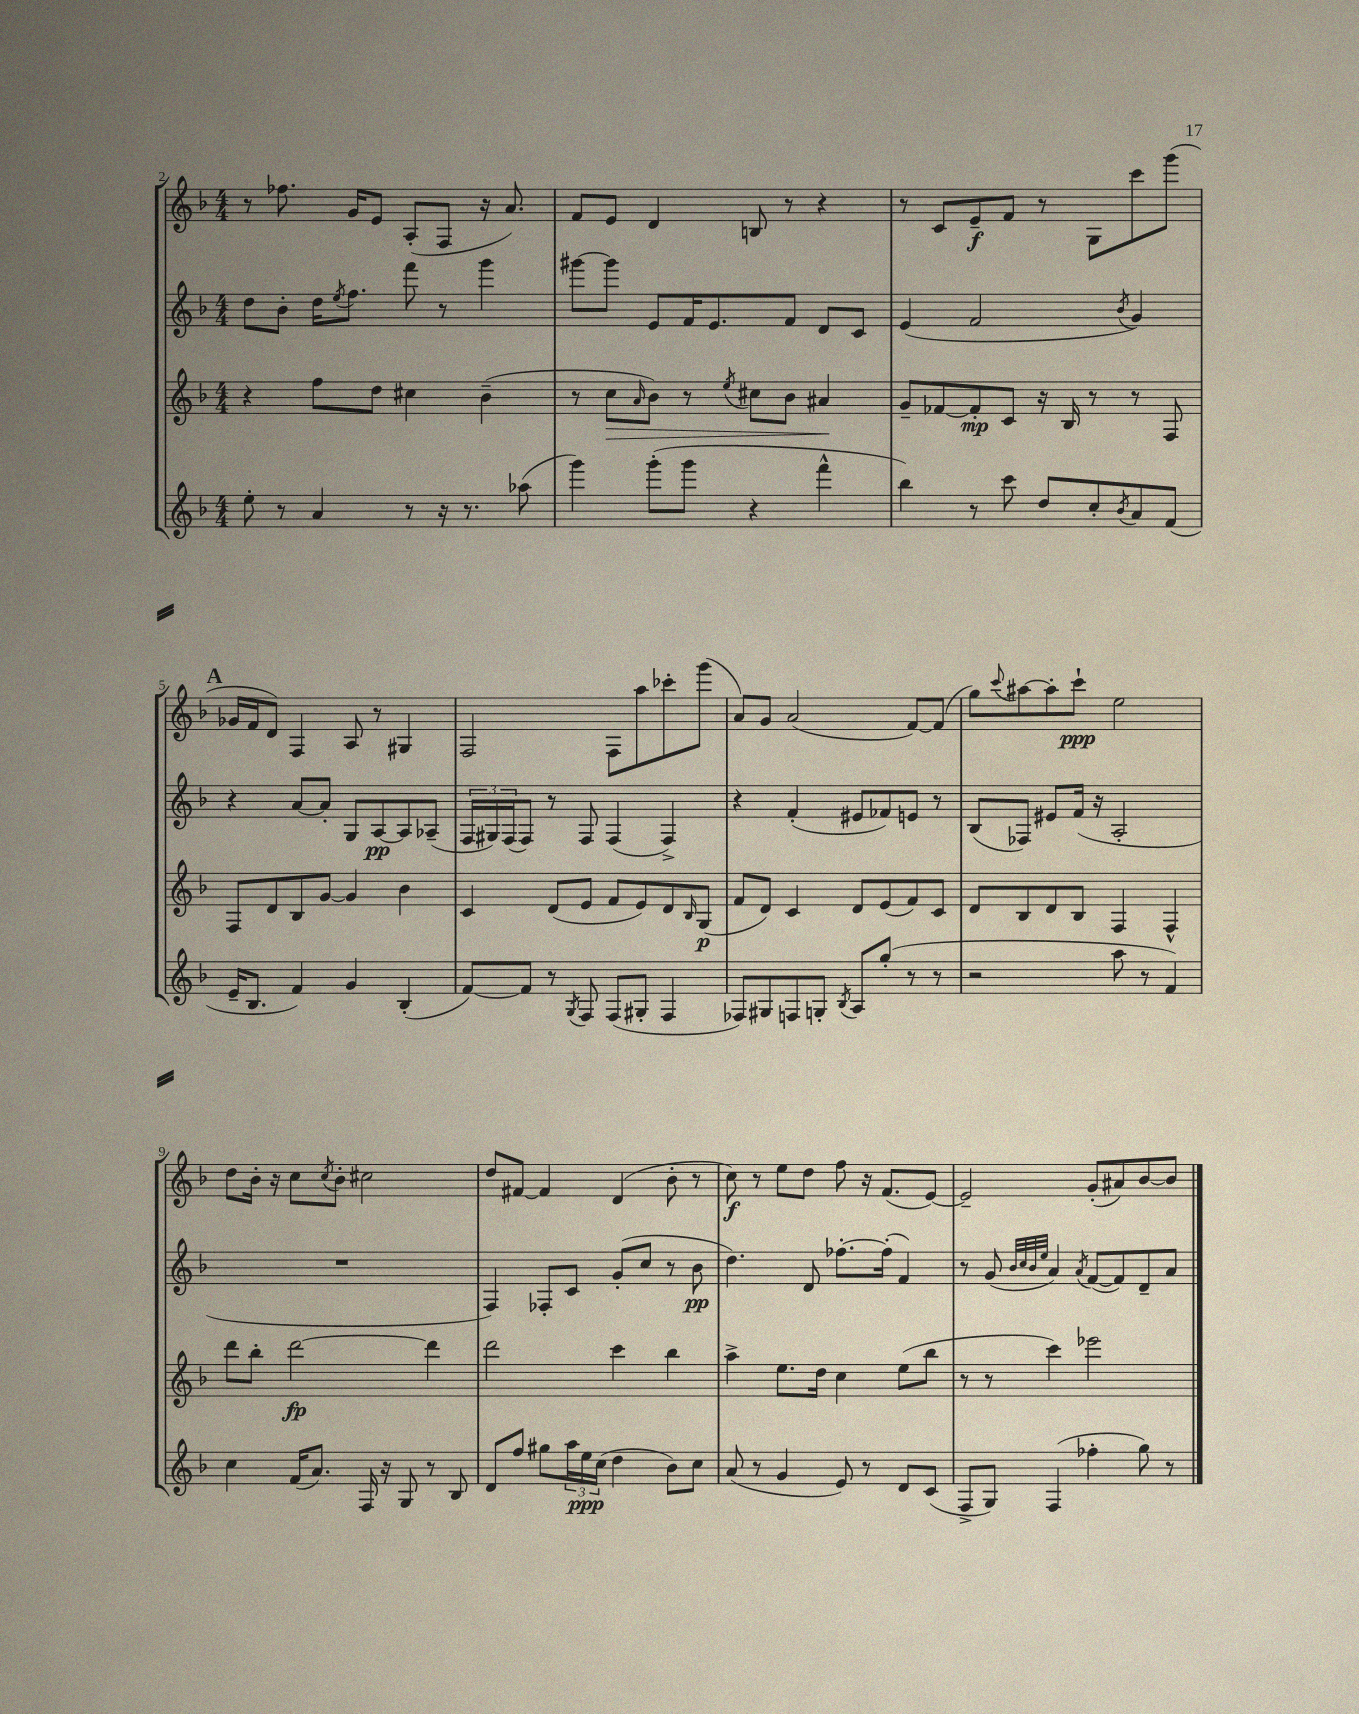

**kern	**dynam	**kern	**dynam	**kern	**dynam	**kern	**dynam
*part4	*part4	*part3	*part3	*part2	*part2	*part1	*part1
*staff4	*staff4	*staff3	*staff3	*staff2	*staff2	*staff1	*staff1
*clefG2	*	*clefG2	*	*clefG2	*	*clefG2	*
*k[b-]	*	*k[b-]	*	*k[b-]	*	*k[b-]	*
*M4/4	*	*M4/4	*	*M4/4	*	*M4/4	*
=2	=2	=2	=2	=2	=2	=2	=2
8ee'\	.	4r	.	8dd\L	.	8r	.
8r	.	.	.	8b-'\J	.	8.ff-X\	.
4a/	.	8ff\L	.	16dd\KL	.	.	.
.	.	.	.	8qee/	.	.	.
.	.	.	.	8.ff\J	.	16g/KL	.
.	.	8dd\J	.	.	.	8e/J	.
8r	.	4cc#X\	.	8fff\	.	(8A'/L	.
16r	.	.	.	8r	.	8F/J	.
8.r	.	.	.	.	.	.	.
.	.	(4b-~\	.	4ggg\	.	16r	.
.	.	.	.	.	.	8.a/)	.
(8aa-X\	.	.	.	.	.	.	.
=3	=3	=3	=3	=3	=3	=3	=3
4ggg\)	.	8r	.	[8ggg#X\L	.	8f/L	.
!	!	!	!LO:HP:b	!	!	!	!
.	.	8cc\L	>	8ggg#\J]	.	8e/J	.
.	.	16qqa/	.	.	.	.	.
(8ggg'\L	.	8b-\J)	.	8e/L	.	4d/	.
8ggg\J	.	8r	.	16f/K	.	.	.
.	.	.	.	8.e/	.	.	.
.	.	8qee/	.	.	.	.	.
4r	.	8cc#X\L	.	.	.	8Bn/	.
.	.	8b-\J	.	8f/J	.	8r	.
4fff^^\	.	4a#X/	.	8d/L	.	4r	.
.	.	.	.	8c/J	.	.	.
.	.	.	]	.	.	.	.
=4	=4	=4	=4	=4	=4	=4	=4
4bb-\)	.	8g~/L	.	(4e/	.	8r	.
.	.	[8f-X/	.	.	.	8c/L	.
8r	.	8f-'/]	mp	2f/	.	8e~/	f
8ccc\	.	8c/J	.	.	.	8f/J	.
8dd/L	.	16r	.	.	.	8r	.
.	.	16B-/	.	.	.	.	.
8cc'/	.	8r	.	.	.	8G\L	.
8qb-/	.	.	.	8qb-/	.	.	.
8a/	.	8r	.	4g/)	.	8ccc\	.
(8f/J	.	8F/	.	.	.	(8ggg\J	.
!!LO:LB:g=z
!!LO:REH:place=s1:t=A
=5	=5	=5	=5	=5	=5	=5	=5
16e~/KL	.	8F/L	.	4r	.	16g-X/LL	.
8.B-/J	.	.	.	.	.	16f/J	.
.	.	8d/	.	.	.	8d/J)	.
4f/)	.	8B-/	.	[8a/L	.	4F/	.
.	.	[8g/J	.	8a'/J]	.	.	.
4g/	.	4g/]	.	8G/L	.	8A/	.
.	.	.	.	[8A/	pp	8r	.
(4B-'/	.	4b-\	.	8A/]	.	4G#X/	.
.	.	.	.	(8A-X~/J	.	.	.
=6	=6	=6	=6	=6	=6	=6	=6
[8f/L)	.	4c/	.	24F/LL	.	2F/	.
.	.	.	.	24G#X/)	.	.	.
.	.	.	.	(24F/J	.	.	.
8f/J]	.	.	.	8F/J)	.	.	.
8r	.	(8d/L	.	8r	.	.	.
8qG/	.	.	.	.	.	.	.
8F/	.	8e/J	.	8F/	.	.	.
(8F/L	.	8f/L	.	(4F/	.	8F\L	.
8G#X'/J	.	8e/)	.	.	.	8aa\	.
4F/	.	8d/	.	4F^/)	.	8ccc-X'\	.
.	.	16qqB-/	.	.	.	.	.
.	.	(8G/J	p	.	.	(8ggg\J	.
=7	=7	=7	=7	=7	=7	=7	=7
8F-X/L)	.	8f/L	.	4r	.	8a/L)	.
8G#X/	.	8d/J)	.	.	.	8g/J	.
8Fn/	.	4c/	.	(4f'/	.	(2a/	.
8Gn'/J	.	.	.	.	.	.	.
8qB-/	.	.	.	.	.	.	.
8A/L	.	8d/L	.	8e#X/L	.	.	.
(8gg'/J	.	(8e/	.	8f-X/)	.	.	.
8r	.	8f/)	.	8en/J	.	[8f/L)	.
8r	.	8c/J	.	8r	.	(8f/J]	.
=8	=8	=8	=8	=8	=8	=8	=8
2r	.	8d/L	.	(8B-/L	.	8gg\L)	.
.	.	.	.	.	.	8qqccc/	.
.	.	8B-/	.	8F-X/J)	.	[8aa#X\	.
.	.	8d/	.	8e#X/L	.	8aa#'\]	.
.	.	8B-/J	.	(16f/Jk	.	8ccc`\J	ppp
.	.	.	.	16r	.	.	.
8aa\	.	4F/	.	2A'/	.	2ee\	.
8r	.	.	.	.	.	.	.
4f/)	.	4F^^/	.	.	.	.	.
!!LO:LB:g=z
=9	=9	=9	=9	=9	=9	=9	=9
4cc\	.	8ddd\L	.	1r	.	8dd\L	.
.	.	8bb-'\J	.	.	.	16b-'\Jk	.
.	.	.	.	.	.	16r	.
(16f/KL	.	[2ddd\	fp	.	.	8cc\L	.
8.a/J)	.	.	.	.	.	.	.
.	.	.	.	.	.	8qcc/	.
.	.	.	.	.	.	8b-'\J	.
16F/	.	.	.	.	.	2cc#X\	.
16r	.	.	.	.	.	.	.
8G/	.	.	.	.	.	.	.
8r	.	4ddd\]	.	.	.	.	.
8B-/	.	.	.	.	.	.	.
=10	=10	=10	=10	=10	=10	=10	=10
8d/L	.	2ddd\	.	4F/)	.	8dd/L	.
8ff/J	.	.	.	.	.	[8f#X/J	.
8gg#X\L	.	.	.	8F-X'/L	.	4f#/]	.
24aa\L	.	.	.	8c/J	.	.	.
24ee\	ppp	.	.	.	.	.	.
(24cc\JJ	.	.	.	.	.	.	.
4dd\	.	4ccc\	.	(8g'/L	.	(4d/	.
.	.	.	.	8cc/J	.	.	.
8b-\L)	.	4bb-\	.	8r	.	8b-'\	.
8cc\J	.	.	.	8b-\	pp	8r	.
=11	=11	=11	=11	=11	=11	=11	=11
(8a/	.	4aa^\	.	4.dd\)	.	8cc\)	f
8r	.	.	.	.	.	8r	.
4g/	.	8.ee\L	.	.	.	8ee\L	.
.	.	.	.	8d/	.	8dd\J	.
.	.	16dd\Jk	.	.	.	.	.
8e/)	.	4cc\	.	[8.ff-X'\L	.	8ff\	.
8r	.	.	.	.	.	16r	.
.	.	.	.	(16ff-'\Jk]	.	(8.f/L	.
8d/L	.	(8ee\L	.	4f/)	.	.	.
(8c/J	.	8bb-\J	.	.	.	[8e/J)	.
=12	=12	=12	=12	=12	=12	=12	=12
8F^/L	.	8r	.	8r	.	2e~/]	.
8G/J)	.	8r	.	(8g/	.	.	.
.	.	.	.	32qqb-/LLL	.	.	.
.	.	.	.	32qqcc/	.	.	.
.	.	.	.	32qqb-/	.	.	.
.	.	.	.	32qqee/JJJ	.	.	.
(4F/	.	4ccc\)	.	4a/)	.	.	.
.	.	.	.	8qa/	.	.	.
4ff-X'\	.	2eee-X\	.	([8f/L	.	(8g'/L	.
.	.	.	.	8f/])	.	8a#X/)	.
8gg\)	.	.	.	8d~/	.	[8b-/	.
8r	.	.	.	8a/J	.	8b-/J]	.
==	==	==	==	==	==	==	==
*-	*-	*-	*-	*-	*-	*-	*-
